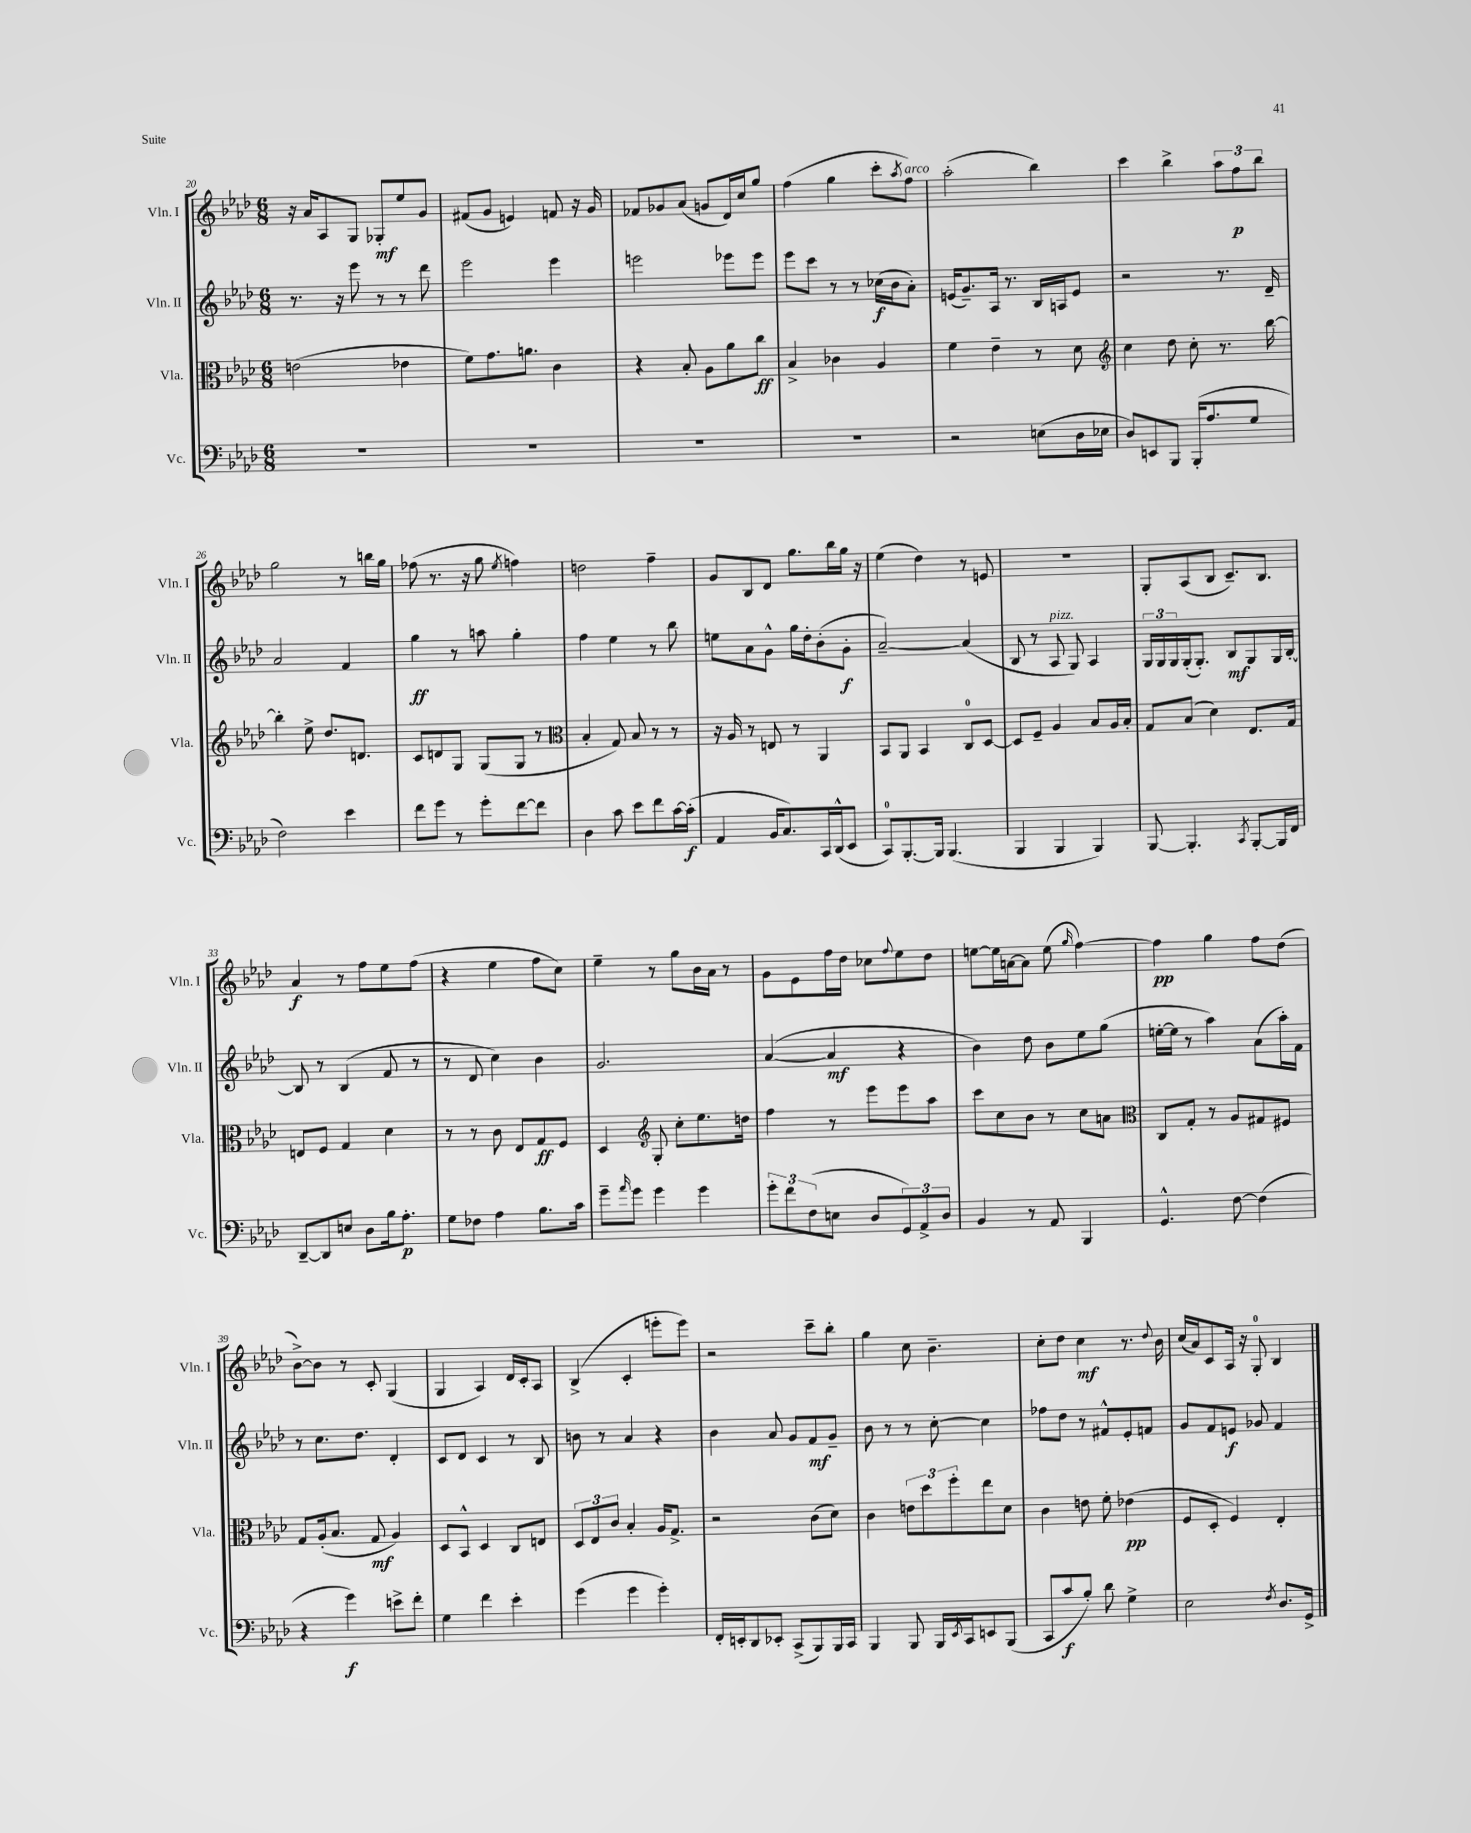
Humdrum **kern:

**kern	**dynam	**kern	**dynam	**kern	**dynam	**kern	**dynam
*part4	*part4	*part3	*part3	*part2	*part2	*part1	*part1
*staff4	*staff4	*staff3	*staff3	*staff2	*staff2	*staff1	*staff1
*I"Vc.	*	*I"Vla.	*	*I"Vln. II	*	*I"Vln. I	*
*I'Vc.	*	*I'Vla.	*	*I'Vln. II	*	*I'Vln. I	*
*clefF4	*	*clefC3	*	*clefG2	*	*clefG2	*
*k[b-e-a-d-]	*	*k[b-e-a-d-]	*	*k[b-e-a-d-]	*	*k[b-e-a-d-]	*
*M6/8	*	*M6/8	*	*M6/8	*	*M6/8	*
=20	=20	=20	=20	=20	=20	=20	=20
2.r	.	(2en\	.	8.r	.	16r	.
.	.	.	.	.	.	16a-/KL	.
.	.	.	.	.	.	8A-/	.
.	.	.	.	16r	.	.	.
.	.	.	.	8eee-\	.	8G/J	.
.	.	.	.	8r	.	8G-X'/L	mf
.	.	4e-X\	.	8r	.	8ee-/	.
.	.	.	.	8ddd-\	.	8g/J	.
=21	=21	=21	=21	=21	=21	=21	=21
2.r	.	8f\L)	.	2eee-\	.	(8f#X/L	.
.	.	8.g\	.	.	.	8g/J	.
.	.	.	.	.	.	4en/)	.
.	.	8.an\J	.	.	.	.	.
.	.	4c\	.	4eee-\	.	8fn/	.
.	.	.	.	.	.	16r	.
.	.	.	.	.	.	16g/	.
=22	=22	=22	=22	=22	=22	=22	=22
2.r	.	4r	.	2eeen\	.	8f-X/L	.
.	.	.	.	.	.	8g-X/	.
.	.	8B-'/	.	.	.	(8a-/J	.
.	.	8A-\L	.	.	.	8gn/L	.
.	.	8a-\	.	8eee-X\L	.	16d-/L)	.
.	.	.	.	.	.	16cc/J	.
.	.	8cc\J	ff	8eee-\J	.	8gg/J	.
=23	=23	=23	=23	=23	=23	=23	=23
2.r	.	4B-^/	.	8eee-\L	.	(4ff\	.
.	.	.	.	8ccc\J	.	.	.
.	.	4c-X\	.	8r	.	4gg\	.
.	.	.	.	8r	.	.	.
.	.	4A-/	.	(16cc-X\LL	f	8ccc'\L	.
.	.	.	.	16b-\J	.	.	.
.	.	.	.	.	.	8qaa-/	.
!	!	!	!	!	!	!LO:TX:a:i:t=arco	!
.	.	.	.	8a-'\J)	.	8ff\J)	.
=24	=24	=24	=24	=24	=24	=24	=24
2r	.	4f\	.	(16en/KL	.	(2aa-'\	.
.	.	.	.	8.g~/)	.	.	.
.	.	4e-~\	.	16A-/Jk	.	.	.
.	.	.	.	8.r	.	.	.
(8En\L	.	8r	.	16B-/LL	.	4bb-\)	.
.	.	.	.	16An/J	.	.	.
16D-\L	.	8d-\	.	8e/J	.	.	.
16E-X\JJ	.	.	.	.	.	.	.
=25	=25	=25	=25	=25	=25	=25	=25
*	*	*clefG2	*	*	*	*	*
8D-/L)	.	4cc\	.	2r	.	4ccc\	.
8EEn/	.	.	.	.	.	.	.
8BBB-/J	.	8dd-\	.	.	.	4bb-^\	.
(16BBB-'/KL	.	8cc'\	.	.	.	.	.
8.A-/	.	.	.	.	.	.	.
.	.	8.r	.	8.r	.	12aa-\L	.
.	.	.	.	.	.	12ff\	p
8G/J	.	.	.	.	.	.	.
.	.	.	.	.	.	12bb-\J	.
.	.	[16bb-\	.	16d-~/	.	.	.
!!LO:LB:g=z
=26	=26	=26	=26	=26	=26	=26	=26
2F\)	.	4bb-'\]	.	2a-/	.	2gg\	.
.	.	8ee-^\	.	.	.	.	.
.	.	8.dd-/L	.	.	.	.	.
4e-\	.	.	.	4f/	.	8r	.
.	.	8.dn/J	.	.	.	.	.
.	.	.	.	.	.	16bbn\LL	.
.	.	.	.	.	.	16gg\JJ	.
=27	=27	=27	=27	=27	=27	=27	=27
8f\L	.	8c/L	.	4gg\	ff	(8ff-X\	.
8g\J	.	8dn/	.	.	.	8.r	.
8r	.	8G/J	.	8r	.	.	.
.	.	.	.	.	.	16r	.
8g'\L	.	(8G/L	.	8aan\	.	8gg\	.
.	.	.	.	.	.	8qee-/	.
[8f\	.	8G/J	.	4gg'\	.	4ffn\)	.
8f\J]	.	8r	.	.	.	.	.
=28	=28	=28	=28	=28	=28	=28	=28
*	*	*clefC3	*	*	*	*	*
4D-\	.	4B-'/	.	4ff\	.	2ddn\	.
8c\	.	8G/)	.	4ee-\	.	.	.
8e-\L	.	8B-/	.	.	.	.	.
8f\	.	8r	.	8r	.	4ff~\	.
[16c\L	.	8r	.	8bb-\	.	.	.
(16c'\JJ]	f	.	.	.	.	.	.
=29	=29	=29	=29	=29	=29	=29	=29
4AA-/	.	16r	.	8een\L	.	8g/L	.
.	.	16A-/	.	.	.	.	.
.	.	8r	.	8a-\	.	8B-/	.
16BB-/KL	.	8En/	.	8g^^\J	.	8d-/J	.
8.C/)	.	.	.	.	.	.	.
.	.	8r	.	16gg\LL	.	8.gg\L	.
.	.	.	.	16dd-'\J	.	.	.
16CC/L	.	4AA-/	.	(8b-'\	.	.	.
(16DD-^^/J	.	.	.	.	.	16bb-\L	.
8EE-/J	.	.	.	8g'\J	f	16gg\JJ	.
.	.	.	.	.	.	16r	.
=30	=30	=30	=30	=30	=30	=30	=30
8CC/L)	.	8BB-/L	.	[2a-~/)	.	(4ee-\	.
[8.BBB-'/	.	8AA-/J	.	.	.	.	.
.	.	4BB-/	.	.	.	4dd-\)	.
16BBB-/Jk]	.	.	.	.	.	.	.
(4.BBB-/	.	.	.	.	.	.	.
.	.	8C/L	.	(4a-/]	.	8r	.
.	.	[8D-/J	.	.	.	8en/	.
=31	=31	=31	=31	=31	=31	=31	=31
4BBB-/	.	8D-/L]	.	8B-/	.	2.r	.
.	.	8F~/J	.	8r	.	.	.
!	!	!	!	!LO:TX:a:i:t=pizz.	!	!	!
4BBB-/	.	4A-/	.	8A-/	.	.	.
.	.	.	.	8G/)	.	.	.
4BBB-/)	.	8B-/L	.	4A-/	.	.	.
.	.	16A-/L	.	.	.	.	.
.	.	16B-'/JJ	.	.	.	.	.
=32	=32	=32	=32	=32	=32	=32	=32
[8BBB-/	.	8G/L	.	24G/LL	.	8G'/L	.
.	.	.	.	24G/	.	.	.
.	.	.	.	24G/	.	.	.
4.BBB-'/]	.	(8B-/J	.	(16G'/J	.	(8A-/	.
.	.	.	.	8.G'/J)	.	.	.
.	.	4d-\)	.	.	.	8B-/J	.
.	.	.	.	8B-/L	mf	8.c~/L)	.
8qCC/	.	.	.	.	.	.	.
[8BBB-'/L	.	8.E-/L	.	8G/	.	.	.
.	.	.	.	.	.	8.B-/J	.
16BBB-/L]	.	.	.	16G/L	.	.	.
16FF/JJ	.	16G/Jk	.	[16B-'/JJ	.	.	.
!!LO:LB:g=z
=33	=33	=33	=33	=33	=33	=33	=33
[8DD-~/L	.	8En/L	.	8B-/]	.	4a-/	f
8DD-/]	.	8F/J	.	8r	.	.	.
8En/J	.	4G/	.	(4B-/	.	8r	.
8D-\L	.	.	.	.	.	8ff\L	.
16B-\k	.	4d-\	.	8f/	.	8ee-\	.
8.A-'\J	p	.	.	.	.	.	.
.	.	.	.	8r	.	(8ff\J	.
=34	=34	=34	=34	=34	=34	=34	=34
8G\L	.	8r	.	8r	.	4r	.
8F-X\J	.	8r	.	8d-/	.	.	.
4A-\	.	8c\	.	4cc\)	.	4ee-\	.
.	.	8E-/L	.	.	.	.	.
8.B-\L	.	8G/	ff	4b-\	.	8ff\L	.
.	.	8F/J	.	.	.	8cc\J)	.
16c\Jk	.	.	.	.	.	.	.
=35	=35	=35	=35	=35	=35	=35	=35
8g~\L	.	4D-/	.	2.g/	.	4ee-~\	.
16qqa-/	.	.	.	.	.	.	.
8g\J	.	.	.	.	.	.	.
*	*	*clefG2	*	*	*	*	*
4g\	.	8G'/	.	.	.	8r	.
.	.	8cc'\L	.	.	.	8gg\L	.
4g\	.	8.ee-\	.	.	.	16b-\L	.
.	.	.	.	.	.	16a-\JJ	.
.	.	.	.	.	.	8r	.
.	.	16ddn\Jk	.	.	.	.	.
=36	=36	=36	=36	=36	=36	=36	=36
12g'\L	.	4ff\	.	([4a-/	.	8g\L	.
12f\	.	.	.	.	.	.	.
.	.	.	.	.	.	8e-\	.
(12F\	.	.	.	.	.	.	.
8En\J	.	8r	.	4a-/]	mf	16ff\L	.
.	.	.	.	.	.	16dd-\JJ	.
8D-/L	.	8eee-\L	.	.	.	8cc-X\L	.
.	.	.	.	.	.	8qqff/	.
12GG/)	.	8eee-\	.	4r	.	8ee-\	.
12AA-^/	.	.	.	.	.	.	.
.	.	8aa-\J	.	.	.	8dd-\J	.
12D-/J	.	.	.	.	.	.	.
=37	=37	=37	=37	=37	=37	=37	=37
4BB-/	.	8ccc\L	.	4b-\)	.	[8een\L	.
.	.	8cc\	.	.	.	16ee\L]	.
.	.	.	.	.	.	[16an\J	.
8r	.	8b-\J	.	8dd-\	.	8a\J]	.
8AA-/	.	8r	.	8b-\L	.	(8ee\	.
.	.	.	.	.	.	16qqgg/	.
4BBB-/	.	8cc\L	.	8ee-\	.	[4ff\)	.
.	.	8an\J	.	(8gg\J	.	.	.
=38	=38	=38	=38	=38	=38	=38	=38
*	*	*clefC3	*	*	*	*	*
4.GG^^/	.	8C/L	.	[16een'\LL	.	4ff\]	pp
.	.	.	.	16ee\JJ]	.	.	.
.	.	8G'/J	.	8r	.	.	.
.	.	8r	.	4aa-\)	.	4gg\	.
[8F\	.	8A-/L	.	.	.	.	.
(4F\]	.	8G#X/	.	(8a-\L	.	8ff\L	.
.	.	8F#X/J	.	16aa-'\L)	.	(8dd-\J	.
.	.	.	.	16f\JJ	.	.	.
!!LO:LB:g=z
=39	=39	=39	=39	=39	=39	=39	=39
4r	.	8G/L	.	8r	.	[8b-^\L)	.
.	.	(16A-'/k	.	8.cc\L	.	8b-\J]	.
.	.	8.B-/J	.	.	.	.	.
4g\)	f	.	.	.	.	8r	.
.	.	.	.	8.dd-\J	.	.	.
.	.	8G/	mf	.	.	8c'/	.
8en^\L	.	4A-/)	.	4d-'/	.	(4G/	.
8f'\J	.	.	.	.	.	.	.
=40	=40	=40	=40	=40	=40	=40	=40
4G\	.	8D-/L	.	8c/L	.	4G/	.
.	.	8BB-^^/J	.	8d-/J	.	.	.
4f\	.	4D-/	.	4c/	.	4A-/)	.
4e-'\	.	8C/L	.	8r	.	16d-/LL	.
.	.	.	.	.	.	16c'/J	.
.	.	8En/J	.	8B-/	.	8A-/J	.
=41	=41	=41	=41	=41	=41	=41	=41
(4g\	.	12D-/L	.	8bn\	.	(4B-^/	.
.	.	12E-/	.	.	.	.	.
.	.	.	.	8r	.	.	.
.	.	12c/J	.	.	.	.	.
4g\	.	4B-'/	.	4a-/	.	4c'/	.
4g'\)	.	16A-/KL	.	4r	.	8eeen'\L	.
.	.	8.G^/J	.	.	.	.	.
.	.	.	.	.	.	8eee\J)	.
=42	=42	=42	=42	=42	=42	=42	=42
16FF'/LL	.	2r	.	4b-\	.	2r	.
16EEn'/J	.	.	.	.	.	.	.
8DD-/	.	.	.	.	.	.	.
8EE-X'/J	.	.	.	8a-/	.	.	.
(8CC^/L	.	.	.	8g/L	.	.	.
8BBB-/)	.	(8c\L	.	8f/	mf	8ccc~\L	.
16BBB-/L	.	8d-\J)	.	8g~/J	.	8bb-'\J	.
16CC/JJ	.	.	.	.	.	.	.
=43	=43	=43	=43	=43	=43	=43	=43
4BBB-/	.	4c\	.	8b-\	.	4gg\	.
.	.	.	.	8r	.	.	.
8BBB-/	.	12en\L	.	8r	.	8cc\	.
.	.	12dd-\	.	.	.	.	.
16BBB-/LL	.	.	.	[8cc'\	.	4.b-~\	.
.	.	12ff'\	.	.	.	.	.
8qEE-/	.	.	.	.	.	.	.
16CC/J	.	.	.	.	.	.	.
8EEn/	.	8ee-\	.	4cc\]	.	.	.
(8BBB-/J	.	8d-\J	.	.	.	.	.
=44	=44	=44	=44	=44	=44	=44	=44
8CC/L	.	4c\	.	8ff-X\L	.	8cc'\L	.
8c/	f	.	.	8dd-\J	.	8dd-\J	.
8B-'/J)	.	8en\	.	8r	.	4cc\	mf
8d-\	.	8f'\	.	8f#X^^/L	.	.	.
4G^\	.	(4e-X\	pp	8e-'/	.	8.r	.
.	.	.	.	8fn/J	.	.	.
.	.	.	.	.	.	8qqdd-/	.
.	.	.	.	.	.	16b-\	.
=45	=45	=45	=45	=45	=45	=45	=45
2E-\	.	8F/L	.	8g/L	.	(16cc/LL	.
.	.	.	.	.	.	16a-/J)	.
.	.	8D-'/J	.	8f/	.	8c/	.
.	.	4F/)	.	8en/J	f	16A-/Jk	.
.	.	.	.	.	.	16r	.
.	.	.	.	8g-X/	.	8G'/	.
8qF/	.	.	.	.	.	.	.
8.D-/L	.	4E-'/	.	4f/	.	4B-/	.
16GG^/Jk	.	.	.	.	.	.	.
==	==	==	==	==	==	==	==
*-	*-	*-	*-	*-	*-	*-	*-
